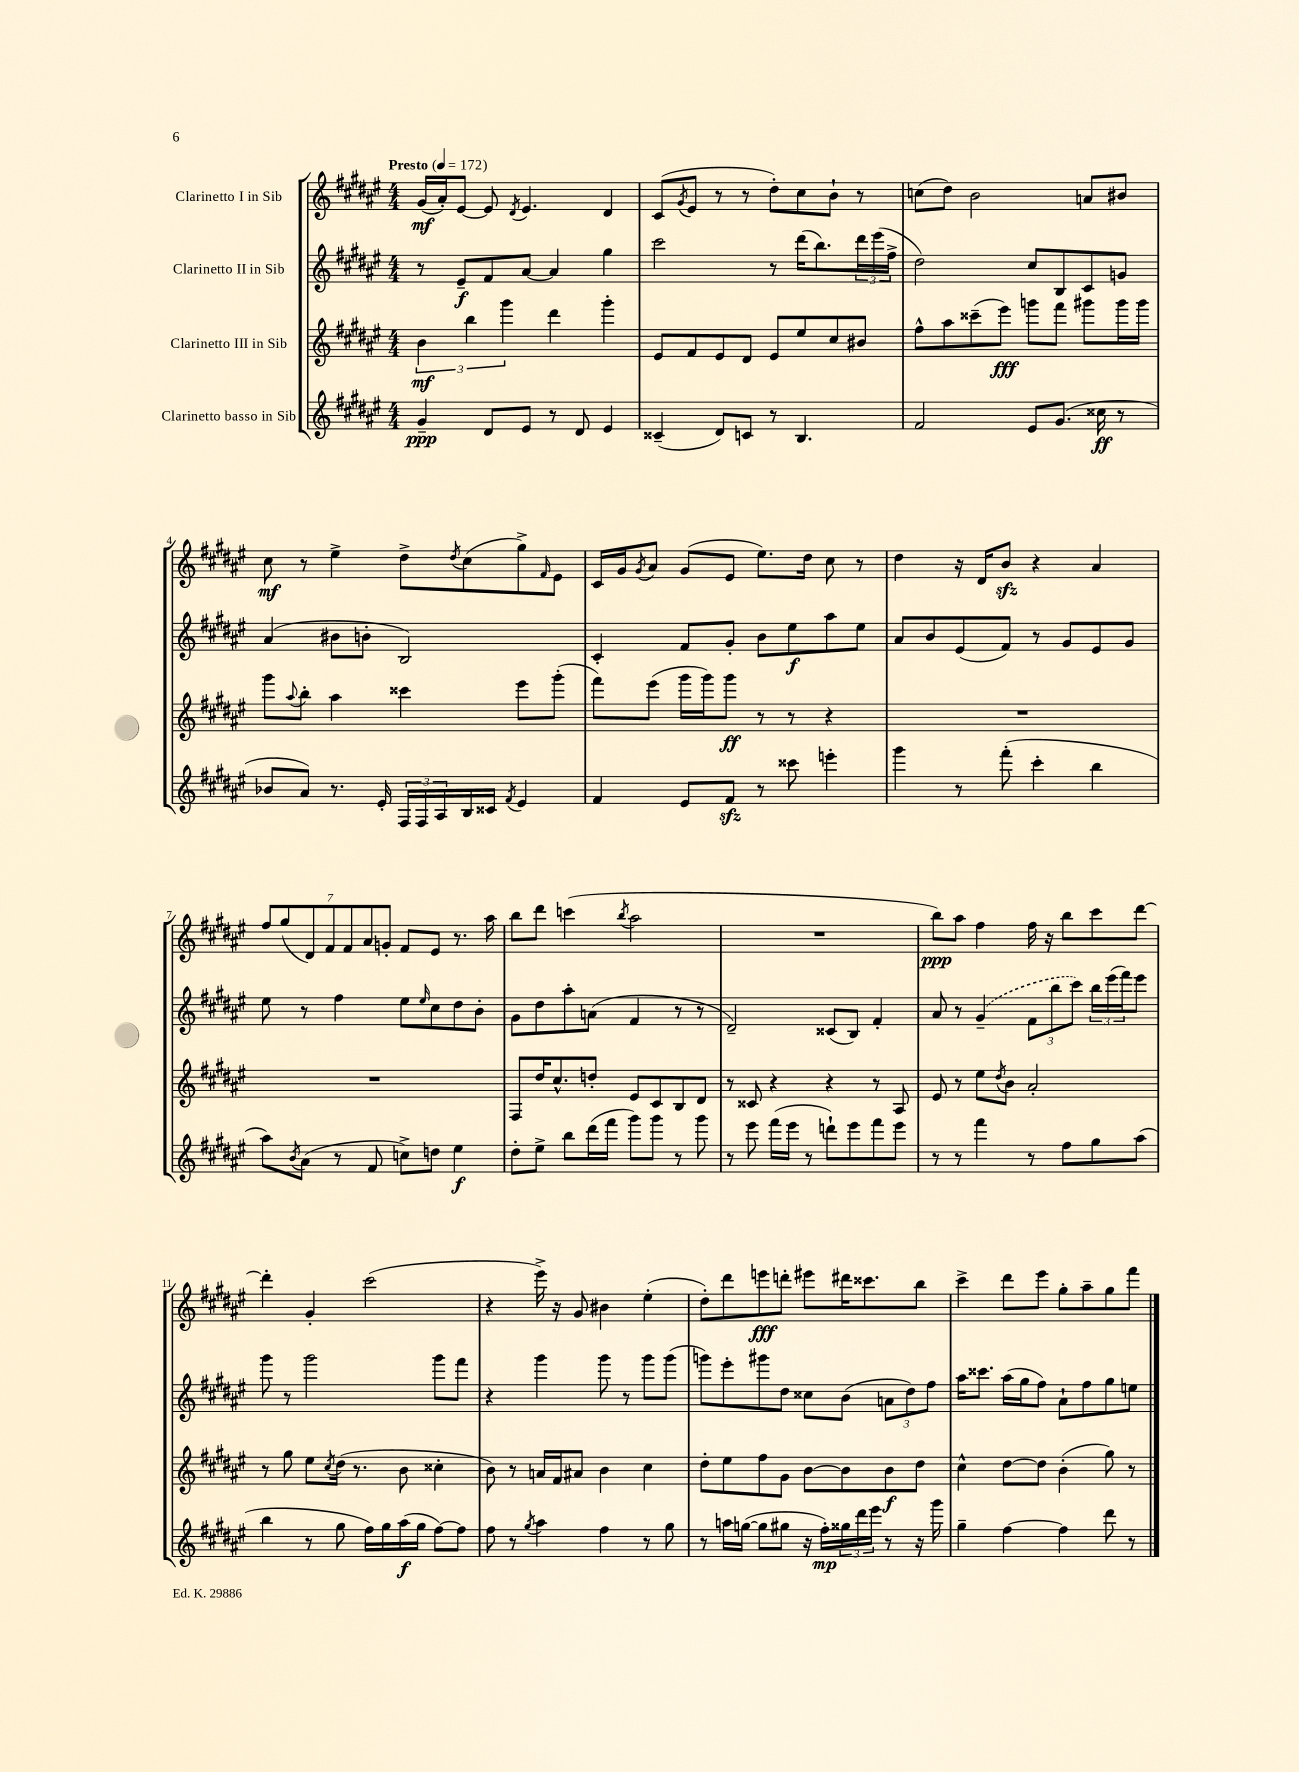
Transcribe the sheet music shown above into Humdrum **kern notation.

**kern	**kern	**kern	**kern
*staff4	*staff3	*staff2	*staff1
*clefG2	*clefG2	*clefG2	*clefG2
*k[f#c#g#d#a#e#]	*k[f#c#g#d#a#e#]	*k[f#c#g#d#a#e#]	*k[f#c#g#d#a#e#]
*M4/4	*M4/4	*M4/4	*M4/4
*MM172	*MM172	*MM172	*MM172
4g#~/	6b\	8r	(16g#/LL
.	.	.	16a#'/J)
.	.	8e#~/L	[8e#/J
.	6bb\	.	.
8d#/L	.	8f#/	8e#/]
.	6ggg#\	.	.
.	.	.	8qd#/
8e#/J	.	[8a#/J	4.e#/
8r	4ddd#\	4a#/]	.
8d#/	.	.	.
4e#/	4ggg#'\	4gg#\	4d#/
=	=	=	=
(4c##~/	8e#/L	2ccc#\	(8c#/L
.	.	.	8qg#/
.	8f#/	.	8e#/J
8d#/L)	8e#/	.	8r
8c/J	8d#/J	.	8r
8r	8e#/L	8r	8dd#'\L)
4.B/	8ee#/	(16ddd#\LK	8cc#\
.	.	8.bb\)	.
.	8cc#/	.	8b`\J
.	8b#/J	24ddd#\L	8r
.	.	(24eee#\	.
.	.	24ff#^\JJ	.
=	=	=	=
2f#/	8ff#^^\L	2dd#\)	(8cc\L
.	8aa#\	.	8dd#\J)
.	(8ccc##~\	.	2b\
.	8eee#\J)	.	.
8e#/L	8ggg\L	8cc#/L	.
(8.g#/J	8fff#\J	8B/	.
.	8ggg#\L	8c#/	8a/L
16cc##\	.	.	.
8r	16ggg#\L	8g/J	8b#/J
.	16ggg#\JJ	.	.
=	=	=	=
8b-/L	8ggg#\L	(4a#/	8cc#\
.	8qqaa#/	.	.
8a#/J)	8bb'\J	.	8r
8.r	4aa#\	8b#\L	4ee#^\
.	.	8b'\J	.
16e#'/	.	.	.
24F#/LL	4ccc##\	2B/)	8dd#^\L
24F#/	.	.	.
24A#/	.	.	.
.	.	.	8qdd#/
16B/	.	.	(8cc#\
16c##/JJ	.	.	.
8qf#/	.	.	.
4e#/	8eee#\L	.	8gg#^\)
.	.	.	16qqf#/
.	(8ggg#'\J	.	8e#\J
=	=	=	=
4f#/	8fff#\L)	4c#'/	16c#/LL
.	.	.	16g#/J
.	.	.	8qg#/
.	(8eee#\J	.	8a#/J
8e#/L	16ggg#\LL	8f#/L	(8g#/L
.	16ggg#\J)	.	.
8f#/J	8ggg#\J	8g#'/J	8e#/J
8r	8r	8b\L	8.ee#\L)
8ccc##\	8r	8ee#\	.
.	.	.	16dd#\Jk
4eee'\	4r	8aa#\	8cc#\
.	.	8ee#\J	8r
=	=	=	=
4ggg#\	1r	8a#/L	4dd#\
.	.	8b/	.
8r	.	(8e#/	16r
.	.	.	16d#/LK
(8fff#'\	.	8f#/J)	8b/J
4ccc#'\	.	8r	4r
.	.	8g#/L	.
4bb\	.	8e#/	4a#/
.	.	8g#/J	.
=	=	=	=
8aa#\L)	1r	8ee#\	14ff#/L
.	.	.	(14gg#/
8qb/	.	.	.
(8a#\J	.	8r	.
.	.	.	14d#/)
.	.	.	14f#/
8r	.	4ff#\	.
.	.	.	14f#/
.	.	.	14a#/
8f#/	.	.	.
.	.	.	14g'/J
8cc^\L)	.	8ee#\L	8f#/L
.	.	16qqee#/	.
8dd\J	.	8cc#\	8e#/J
4ee#\	.	8dd#\	8.r
.	.	8b'\J	.
.	.	.	16aa#\
=	=	=	=
8dd#'\L	8F#/L	8g#\L	8bb\L
8ee#^\J	16dd#/K	8dd#\	8ddd#\J
.	8.cc#^^/	.	.
8bb\L	.	8aa#'\	(4ccc\
(16ddd#\L	8dd'/J	(8a\J	.
16fff#\JJ	.	.	.
.	.	.	8qbb/
8ggg#\L)	8e#/L	4f#/	2aa#\
8ggg#\J	8c#/	.	.
8r	8B/	8r	.
8ggg#\	8d#/J	8r	.
=	=	=	=
8r	8r	2d#~/)	1r
8eee#\	8c##/	.	.
(16fff#\LL	4r	.	.
16eee#\JJ	.	.	.
8r	.	.	.
8ddd`\L)	4r	(8c##/L	.
8eee#\	.	8B/J)	.
8fff#\	8r	4f#'/	.
8eee#\J	8A#/	.	.
=	=	=	=
8r	8e#/	8a#/	8bb\L)
8r	8r	8r	8aa#\J
4fff#\	8ee#\L	(4g#~/	4ff#\
.	8qdd#/	.	.
.	8b\J	.	.
8r	2a#'/	12f#\L	16ff#\
.	.	.	16r
.	.	12bb\	.
8ff#\L	.	.	8bb\L
.	.	12ccc#\J)	.
8gg#\	.	24bb\LL	8ccc#\
.	.	(24eee#\	.
.	.	24fff#\J)	.
(8aa#\J	.	8eee#\J	[8ddd#\J
=	=	=	=
4bb\	8r	8ggg#\	4ddd#'\]
.	8gg#\	8r	.
8r	8ee#\L	2ggg#\	4g#'/
.	8qcc#/	.	.
8gg#\	(16dd#\Jk	.	.
.	8.r	.	.
16ff#\LL)	.	.	(2ccc#\
16gg#\	.	.	.
(16aa#\	8b\	.	.
16gg#\JJ	.	.	.
[8ff#\L)	4cc##'\	8ggg#\L	.
8ff#\]J	.	8fff#\J	.
=	=	=	=
8ff#\	8b\)	4r	4r
8r	8r	.	.
8qgg#/	.	.	.
4aa#\	16a/LL	4ggg#\	16eee#^\)
.	16f#/J	.	16r
.	8a#/J	.	8g#/
4ff#\	4b\	8ggg#\	4b#\
.	.	8r	.
8r	4cc#\	8ggg#\L	(4ee#'\
8gg#\	.	(8ggg#\J	.
=	=	=	=
8r	8dd#'\L	8ggg\L)	8dd#'\L)
16aa\LL	8ee#\	8eee#'\	8ddd#\
([16gg\JJ	.	.	.
8gg\]L	8ff#\	8ggg#\	8eee\
8gg#\J	8g#\J	8dd#\J	8ddd'\J
16r	[8b\L	8cc##\L	8eee#\L
16ff#'\LL)	.	.	.
24gg##\	8b\]	(8b\J	16ddd#\K
24ddd#\	.	.	.
.	.	.	8.ccc##\
24eee#\JJ	.	.	.
8r	8b\	12a\L	.
.	.	12dd#\)	.
16r	8dd#\J	.	8bb\J
.	.	12ff#\J	.
16ggg#\	.	.	.
=	=	=	=
4gg#~\	4cc#^^\	16aa#\LK	4ccc#^\
.	.	8.ccc##\J	.
[4ff#\	[8dd#\L	(16aa#\LL	8ddd#\L
.	.	16gg#\J	.
.	8dd#\]J	8ff#\J)	8eee#\J
4ff#\]	(4b'\	8a#`\L	8gg#'\L
.	.	8ff#\	8aa#~\
8ddd#\	8gg#\)	8gg#\	8gg#\
8r	8r	8ee\J	8fff#\J
==	==	==	==
*-	*-	*-	*-
